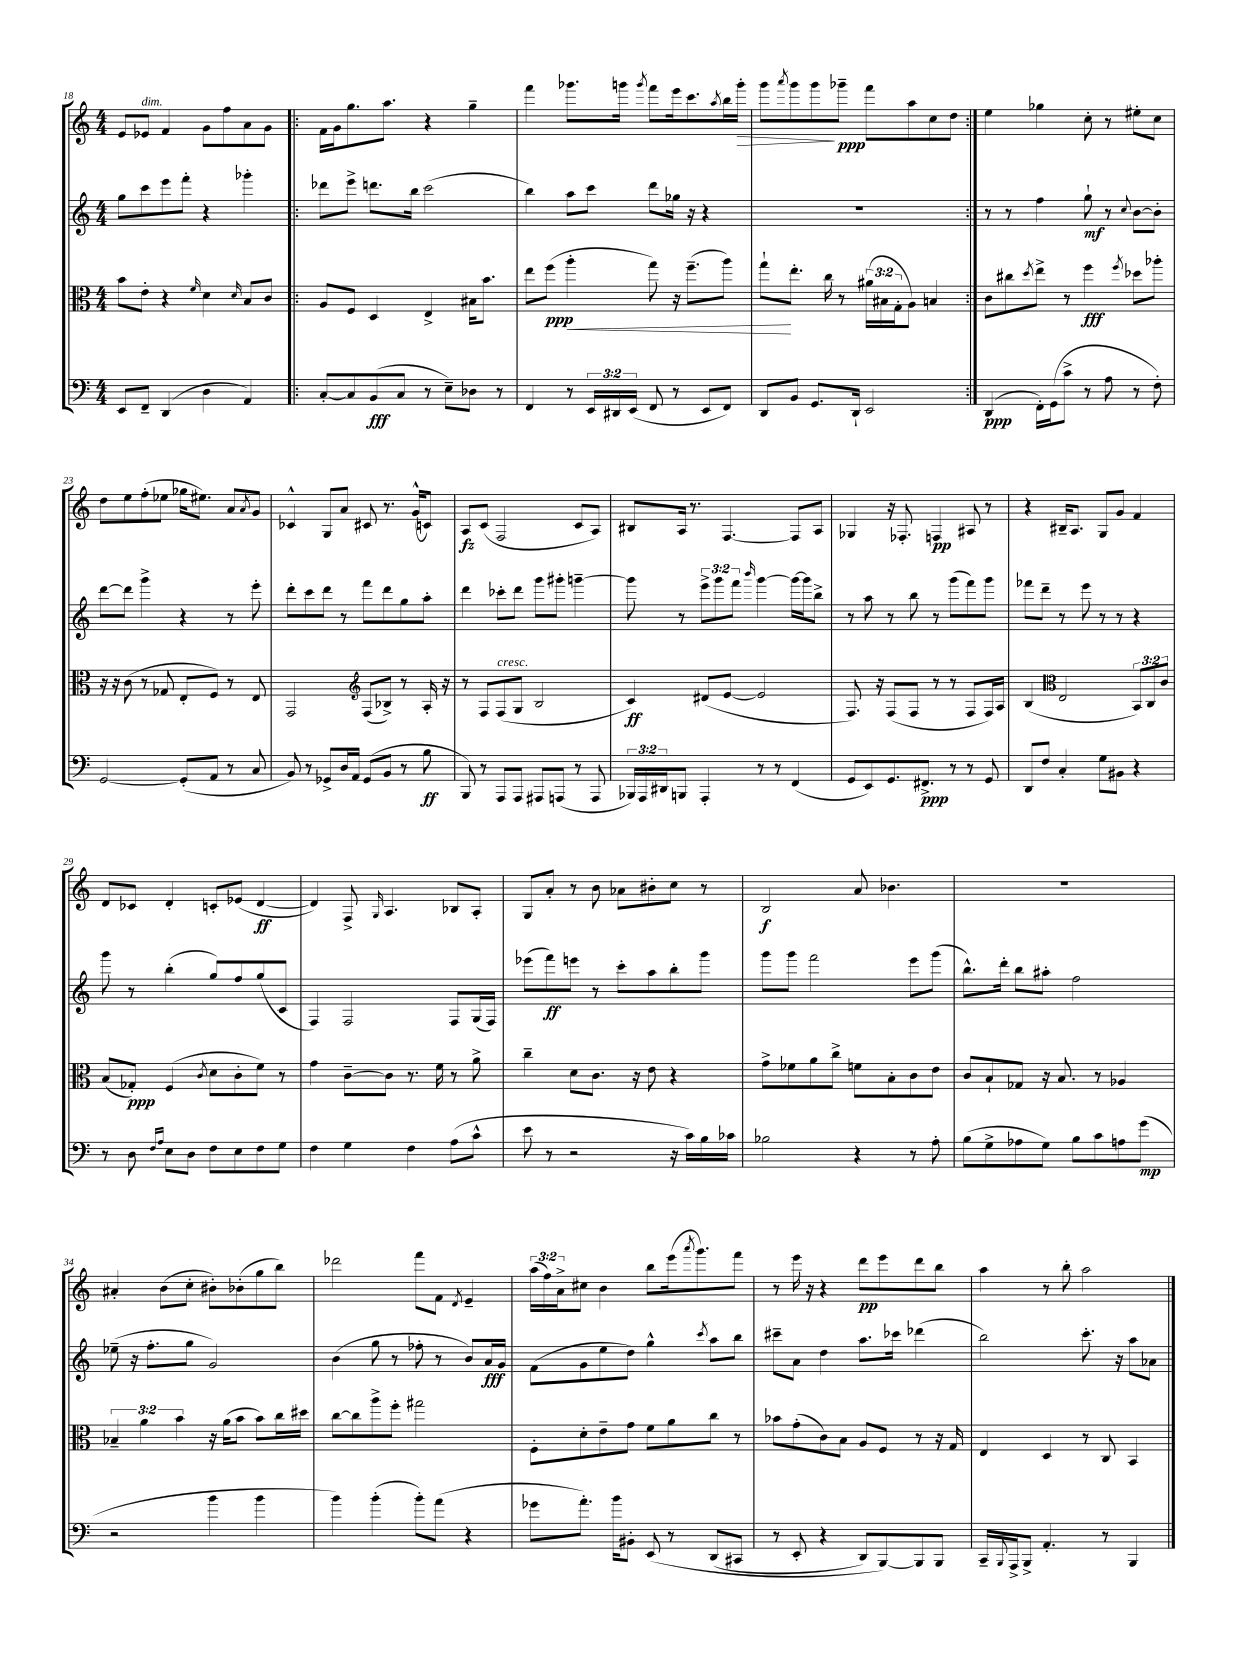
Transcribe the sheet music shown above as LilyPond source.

<<
\new StaffGroup <<
\new Staff = "s0" {
    \clef treble \key c \major \numericTimeSignature \time 4/4 \override Staff.TupletNumber.text = #tuplet-number::calc-fraction-text
    e'8 ees'8^\markup { \italic "dim." } f'4 g'8 f''8 a'8 g'8 |
    \repeat volta 2 { f'16 g'16 g''8. a''8. r4 g''4-- |
    f'''4 ges'''8. g'''16 \acciaccatura { g'''8 } f'''8 e'''16 c'''8. \acciaccatura { a''8 } b''16 g'''16-.\> |
    g'''8 \acciaccatura { a'''8 } g'''8 g'''8\! ges'''8--\ppp f'''8 a''8 c''8 d''8 | }
    e''4 ges''4 c''8-. r8 eis''8-. c''8 |
    d''8 e''8 f''8-.( ees''8 ges''16 eis''8.) a'8 \acciaccatura { a'8 } g'8 |
    ces'4-^ g8 a'8 cis'8 r8. g'16-^( c'8) |
    a8\fz c'8( f2 c'8 a8) |
    bis8 a16 r8. f4.~ f8 a8 |
    ges4 r16 fes8.-. f4\pp ais8 r8 |
    r4 bis16-- a8. g8 g'8 f'4 |
    d'8 ces'8 d'4-. c'8-. ees'8( d'4~\ff |
    d'4) f8-> \grace { g16 } a4. bes8 a8-. |
    g8 a'8-. r8 b'8 aes'8 bis'8-. c''8 r8 |
    b2\f a'8 bes'4. |
    R1 |
    ais'4-. b'8( c''8-. bis'8-.) bes'8-.( g''8 b''8) |
    des'''2 f'''8 f'8 \acciaccatura { d'8 } e'4-- |
    \tuplet 3/2 { a''16( f''16) a'16-> } cis''8 b'4 b''8 e'''16( \acciaccatura { a'''8 } g'''8.) f'''8 |
    r8 e'''16 r16 r4 d'''8\pp e'''8 d'''8 b''8 |
    a''4 r8 b''8-. a''2 \bar "|." |
}
\new Staff = "s1" {
    \clef treble \key c \major \numericTimeSignature \time 4/4 \override Staff.TupletNumber.text = #tuplet-number::calc-fraction-text
    g''8 c'''8 e'''8 f'''8-. r4 ges'''4-. |
    \repeat volta 2 { des'''8 e'''8-> d'''8. b''16 c'''2( |
    b''4) a''8 c'''8 d'''8 ges''16 r16 r4 |
    R1 | }
    r8 r8 f''4 g''8-!\mf r8 \appoggiatura { c''8 } b'8~ b'8-. |
    d'''8~ d'''8 g'''4-> r4 r8 e'''8-. |
    d'''8-. c'''8 d'''8 r8 f'''8 d'''8 g''8 a''8-. |
    d'''4 ces'''8-. d'''8 g'''8 gis'''8-. g'''4~-- |
    g'''8 r8 \tuplet 3/2 { e'''8-> g'''8 f'''8 } \grace { b'''16 } g'''4~ g'''16~ g'''16 b''8-> |
    r8 a''8 r8 b''8 r8 g'''8( f'''8) g'''8 |
    fes'''8 d'''8-- r8 e'''8 r8 r8 r4 |
    g'''8 r8 b''4-.( g''8) f''8 g''8( c'8 |
    f4) f2 f8 g16( f16) |
    ees'''8( f'''8\ff) e'''8 r8 c'''8-. a''8 b''8-. g'''8 |
    g'''8 g'''8 f'''2 e'''8 g'''8( |
    b''8.-^) d'''16-. b''8 ais''8-. f''2 |
    ees''8--( r16 f''8.-. g''8 g'2) |
    b'4( g''8 r8 fes''8-. r8 b'8) a'16\fff g'16 |
    f'8( g'8 e''8 d''8) g''4-^ \acciaccatura { c'''8 } a''8 b''8 |
    cis'''8-- a'8 d''4 a''8. ces'''16 des'''4( |
    b''2) c'''8.-. r16 a''8 aes'8 \bar "|." |
}
\new Staff = "s2" {
    \clef alto \key c \major \numericTimeSignature \time 4/4 \override Staff.TupletNumber.text = #tuplet-number::calc-fraction-text
    b'8 e'8-. r4 \grace { f'16 } d'4 \grace { d'16 } b8 c'8 |
    \repeat volta 2 { a8 f8 d4 e4-> bis16 b'8. |
    e''8 f''8\ppp( a''4-.\< g''8) r16 f''8.--( a''8) |
    g''8-!\! e''8.-. c''16 r8 \tuplet 3/2 { ais'16( bis16 g16-. } a8) b4 | }
    c'8 cis''8 \acciaccatura { d''8 } e''8-> r8 f''4\fff \acciaccatura { f''8 } des''8 aes''8-. |
    r16 r16 c'8( r8 ges8 e8-. f8) r8 e8 |
    g,2 \clef treble f8( bes8->) r8 a16-. r16 |
    r8 f8 f8^\markup { \italic "cresc." }( g8 b2 |
    c'4\ff) dis'8( e'8~ e'2 |
    f8.) r16 f8( f8 r8 r8 f8 f16) a16 |
    b4( \clef alto e2 \tuplet 3/2 { b,8) c8 c'8 } |
    b8( ges8-.\ppp) f4( \acciaccatura { c'8 } d'8 c'8-. f'8) r8 |
    g'4 c'8~-- c'8 r8. f'16 r8 a'8-> |
    c''4-- d'8 c'8. r16 e'8 r4 |
    g'8-> fes'8 a'8 c''8-> f'8 b8-. c'8 e'8 |
    c'8 b8-! ges8 r16 b8. r8 aes4 |
    \tuplet 3/2 { bes4-- a'4 b'4 } r16 a'16( b'8 b'8) c''16 dis''16 |
    c''8~ c''8 a''8-> f''8-. gis''2 |
    f8-. d'8-. e'8-- g'8 f'8 a'8 c''8 r8 |
    bes'8 g'8-.( c'8) b8 a8 f8 r8 r16 g16 |
    e4 d4 r8 c8 b,4 \bar "|." |
}
\new Staff = "s3" {
    \clef bass \key c \major \numericTimeSignature \time 4/4 \override Staff.TupletNumber.text = #tuplet-number::calc-fraction-text
    e,8 f,8-- d,4( d4 a,4) |
    \repeat volta 2 { c8~-. c8 b,8\fff( c8 r8 e8--) des8 r8 |
    f,4 r8 \tuplet 3/2 { e,16 dis,16 e,16( } f,8 r8 e,8 f,8) |
    d,8 b,8 g,8. d,16-! e,2 | }
    d,4\ppp( f,16-.) g,16( c'8-> r8 a8 r8 f8-.) |
    g,2~ g,8-.( a,8 r8 c8 |
    b,8) r8 ges,8-> d16 a,16 ges,8( b,8 r8 b8\ff |
    b,,8) r8 a,,8 a,,8 ais,,8 a,,8( r8 a,,8 |
    \tuplet 3/2 { bes,,16) a,,16 dis,16 } b,,8 a,,4-. r8 r8 f,4( |
    g,8 e,8) g,8. fis,8.->\ppp r8 r8 g,8 |
    d,8 f8 c4-. g8 bis,8 r4 |
    r8 d8 \grace { f16 a16 } e8 d8 f8 e8 f8 g8 |
    f4 g4 f4 a8( c'8-^ |
    e'8 r8 r2 r16 c'16) b16 ces'16 |
    bes2 r4 r8 a8-. |
    b8( g8-> aes8 g8) b8 c'8 a8 g'8\mp( |
    r2 b'4 b'4 |
    b'4) b'4-.( b'8-.) a'8( r4 |
    ges'8 a'8.-.) b'16 bis,8-. e,8\( r8 d,8( cis,8 |
    r8 e,8-. r4 d,8) b,,8~\) b,,8 b,,8 |
    c,16-- \appoggiatura { b,,8 } a,,16-> b,,8-> a,4.-. r8 b,,4 \bar "|." |
}
>>
>>
\layout { \context { \Score currentBarNumber = #18 } }
